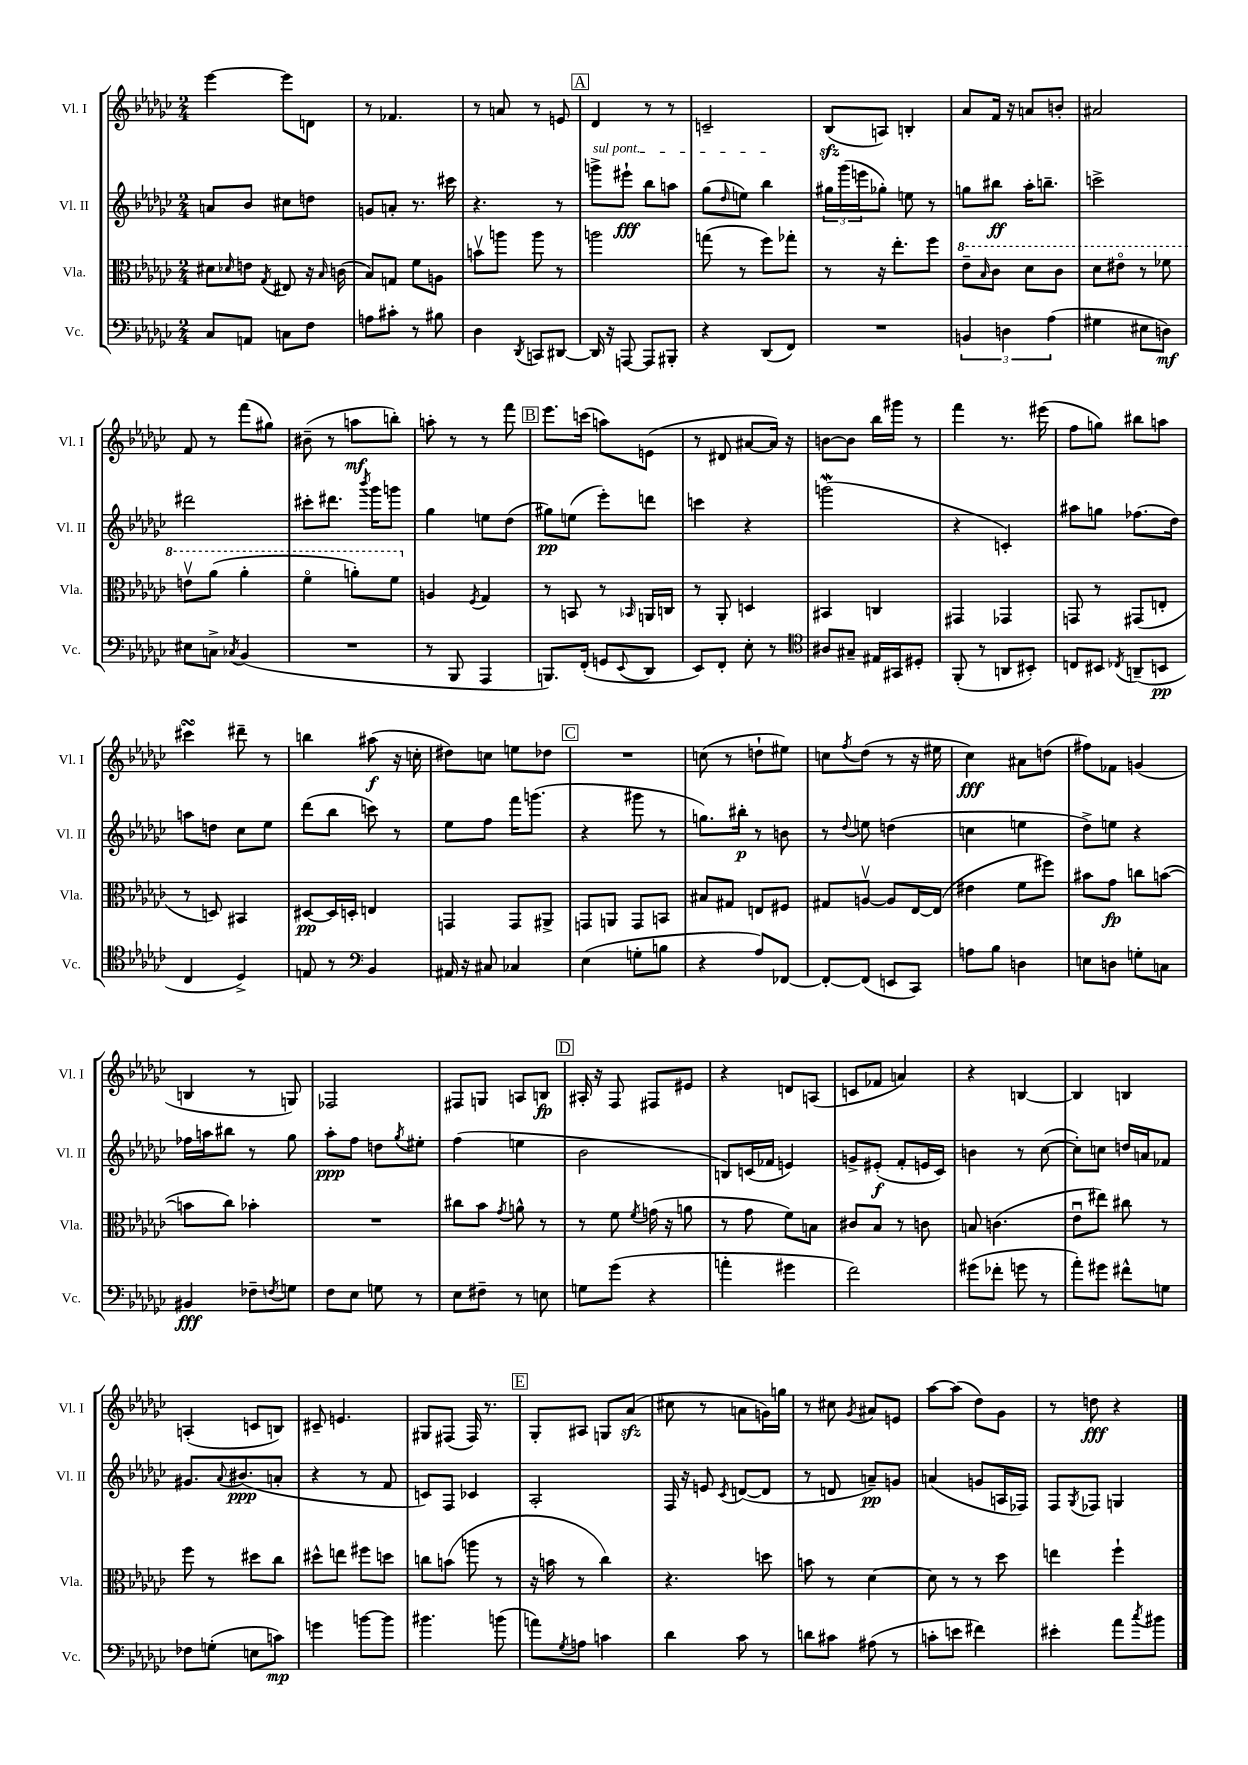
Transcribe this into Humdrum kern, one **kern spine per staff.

**kern	**dynam	**kern	**dynam	**kern	**dynam	**kern	**dynam
*part4	*part4	*part3	*part3	*part2	*part2	*part1	*part1
*staff4	*staff4	*staff3	*staff3	*staff2	*staff2	*staff1	*staff1
*I"Vc.	*	*I"Vla.	*	*I"Vl. II	*	*I"Vl. I	*
*I'Vc.	*	*I'Vla.	*	*I'Vl. II	*	*I'Vl. I	*
*clefF4	*	*clefC3	*	*clefG2	*	*clefG2	*
*k[b-e-a-d-g-c-]	*	*k[b-e-a-d-g-c-]	*	*k[b-e-a-d-g-c-]	*	*k[b-e-a-d-g-c-]	*
*M2/4	*	*M2/4	*	*M2/4	*	*M2/4	*
=117	=117	=117	=117	=117	=117	=117	=117
8C-/L	.	8d#X\L	.	8an/L	.	[4eee-\	.
.	.	16qqd-X/	.	.	.	.	.
8AAn/J	.	8en\J	.	8b-/J	.	.	.
.	.	8qG-/	.	.	.	.	.
8Cn\L	.	8E#X/	.	8cc#X\L	.	8eee-\L]	.
8F\J	.	16r	.	8ddn\J	.	8dn\J	.
.	.	16qqB-/	.	.	.	.	.
.	.	(16cn\	.	.	.	.	.
=118	=118	=118	=118	=118	=118	=118	=118
8An\L	.	8B-/L)	.	8gn/L	.	8r	.
8c#X'\J	.	8Gn/J	.	8an'/J	.	4.f-X/	.
8r	.	8f\L	.	8.r	.	.	.
8B#X\	.	8An\J	.	.	.	.	.
.	.	.	.	16ccc#X\	.	.	.
=119	=119	=119	=119	=119	=119	=119	=119
4D-\	.	8bnv\L	.	4.r	.	8r	.
.	.	8aan\J	.	.	.	8an/	.
8qDD-/	.	.	.	.	.	.	.
8CCn/L	.	8aa\	.	.	.	8r	.
[8DD#X/J	.	8r	.	8r	.	8en/	.
!!LO:REH:place=s1:t=A
=120	=120	=120	=120	=120	=120	=120	=120
!	!	!	!	!LO:TX:a:i:t=sul pont.	!	!	!
16DD#/]	.	2aan\	.	8gggn^\L	.	4d-/	.
16r	.	.	.	.	.	.	.
[8AAAn/	.	.	.	8eee#X`\J	fff	.	.
8AAA/L]	.	.	.	8bb-\L	.	8r	.
8BBB#X'/J	.	.	.	8aan\J	.	8r	.
=121	=121	=121	=121	=121	=121	=121	=121
4r	.	(8ggn\	.	(8gg-\L	.	2cn~/	.
.	.	.	.	16qqdd-/	.	.	.
.	.	8r	.	8een\J)	.	.	.
(8DD-/L	.	8ff\L)	.	4bb-\	.	.	.
8FF/J)	.	8gg-X'\J	.	.	.	.	.
=122	=122	=122	=122	=122	=122	=122	=122
2r	.	8r	.	24gg#X\LL	.	(8B-zz/L	.
.	.	.	.	(24ggg-\	.	.	.
.	.	.	.	24eeen\J	.	.	.
.	.	16r	.	8gg-X'\J)	.	8An/J)	.
.	.	8.ee-'\L	.	.	.	.	.
.	.	.	.	8een\	.	4Bn'/	.
.	.	8ff\J	.	8r	.	.	.
=123	=123	=123	=123	=123	=123	=123	=123
*	*	*8va	*	*	*	*	*
6BBn/	.	8ee-~\L	.	8ggn\L	.	8a-/L	.
.	.	16qqb-/	.	.	.	.	.
.	.	8cc-\J	.	8bb#X\J	ff	16f/Jk	.
6Dn\	.	.	.	.	.	.	.
.	.	.	.	.	.	16r	.
.	.	8dd-\L	.	16aa-'\KL	.	8an/L	.
.	.	.	.	8.bbn~\J	.	.	.
(6A-\	.	.	.	.	.	.	.
.	.	8cc-\J	.	.	.	8bn'/J	.
=124	=124	=124	=124	=124	=124	=124	=124
4G#X\	.	8dd-\L	.	2cccn^\	.	2a#X/	.
.	.	8ee#X\J	.	.	.	.	.
8E#X\L	.	8r	.	.	.	.	.
8Dn\J)	mf	8ff-X\	.	.	.	.	.
!!LO:LB:g=z
=125	=125	=125	=125	=125	=125	=125	=125
8E#X\L	.	8eenv\L	.	2ddd#X\	.	8f/	.
8Cn^\J	.	(8aa-\J	.	.	.	8r	.
8qC-X/	.	.	.	.	.	.	.
(4BB-/	.	4aa-'\	.	.	.	(8fff\L	.
.	.	.	.	.	.	8gg#X\J)	.
=126	=126	=126	=126	=126	=126	=126	=126
2r	.	4ff\	.	8ccc#X'\L	.	(8b#X~\	.
.	.	.	.	8.ddd#X\J	.	8r	.
.	.	8aan'\L)	.	.	.	8aan\L	mf
.	.	.	.	8qbbb-/	.	.	.
.	.	.	.	16ggg-\KL	.	.	.
.	.	8ff\J	.	8gggn\J	.	8bbn'\J)	.
=127	=127	=127	=127	=127	=127	=127	=127
*	*	*X8va	*	*	*	*	*
8r	.	4An/	.	4gg-\	.	8aan'\	.
8BBB-/	.	.	.	.	.	8r	.
.	.	8qF/	.	.	.	.	.
4AAA-/	.	4G-/	.	8een\L	.	8r	.
.	.	.	.	(8dd-\J	.	8fff\	.
!!LO:REH:place=s1:t=B
=128	=128	=128	=128	=128	=128	=128	=128
8.BBBn/L)	.	8r	.	8gg#X\L)	pp	8.eee-\L	.
.	.	8BBn/	.	(8een\J	.	.	.
(16FF'/Jk	.	.	.	.	.	(16cccn\Jk	.
8GGn/L	.	8r	.	8eee-'\L)	.	8aan\L)	.
8qqEE-/	.	16qqBB-X/	.	.	.	.	.
8DD-/J	.	16AAn/LL	.	8dddn\J	.	(8en\J	.
.	.	16Cn/JJ	.	.	.	.	.
=129	=129	=129	=129	=129	=129	=129	=129
8EE-/L)	.	8r	.	4cccn\	.	8r	.
8FF'/J	.	8AA-'/	.	.	.	8d#X/	.
8E-'\	.	4Dn/	.	4r	.	[8a#X/L	.
8r	.	.	.	.	.	16a#/Jk])	.
.	.	.	.	.	.	16r	.
=130	=130	=130	=130	=130	=130	=130	=130
*clefC4	*	*	*	*	*	*	*
8A#X/L	.	4BB#X/	.	(2gggnW\	.	[8bn\L	.
8G#X~/J	.	.	.	.	.	8b\J]	.
16E#X/LL	.	4Cn/	.	.	.	16bb-\LL	.
16GG#X/J	.	.	.	.	.	16ggg#X\JJ	.
8D#X'/J	.	.	.	.	.	8r	.
=131	=131	=131	=131	=131	=131	=131	=131
(8FF'/	.	4GG#X/	.	4r	.	4fff\	.
8r	.	.	.	.	.	.	.
8AAn/L	.	4GG-X/	.	4cn'/)	.	8.r	.
8BB#X'/J)	.	.	.	.	.	.	.
.	.	.	.	.	.	(16eee#X\	.
=132	=132	=132	=132	=132	=132	=132	=132
8Cn/L	.	8GGn/	.	8aa#X\L	.	8ff\L	.
8BB#X/J	.	8r	.	8ggn\J	.	8ggn\J)	.
8qC-X/	.	.	.	.	.	.	.
(8AAn~/L	.	(8GG#X/L	.	(8.ff-X\L	.	8bb#X\L	.
8BBn/J	pp	8En'/J	.	.	.	8aan\J	.
.	.	.	.	16dd-\Jk)	.	.	.
!!LO:LB:g=z
=133	=133	=133	=133	=133	=133	=133	=133
4C-/	.	8r	.	8aan\L	.	4ccc#XsSsS\	.
.	.	8Dn/)	.	8ddn\J	.	.	.
4D-^/)	.	4BB#X/	.	8cc-\L	.	8ddd#X~\	.
.	.	.	.	8ee-\J	.	8r	.
=134	=134	=134	=134	=134	=134	=134	=134
8En/	.	[8D#X/L	pp	(8ddd-\L	.	4bbn\	.
8r	.	16D#/L]	.	8bb-\J	.	.	.
.	.	16Dn'/JJ	.	.	.	.	.
*clefF4	*	*	*	*	*	*	*
4BB-/	.	4En/	.	8cccn\)	.	(8aa#X\	f
.	.	.	.	8r	.	16r	.
.	.	.	.	.	.	16ccn'\	.
=135	=135	=135	=135	=135	=135	=135	=135
16AA#X/	.	4GGn/	.	8ee-\L	.	8dd#X\L)	.
16r	.	.	.	.	.	.	.
8C#X/	.	.	.	8ff\J	.	8ccn\J	.
4C-X/	.	8GG/L	.	16fff\KL	.	8een\L	.
.	.	.	.	(8.gggn\J	.	.	.
.	.	8AA#X^/J	.	.	.	8dd-X\J	.
!!LO:REH:place=s1:t=C
=136	=136	=136	=136	=136	=136	=136	=136
(4E-\	.	8GGn/L	.	4r	.	2r	.
.	.	8AAn/J	.	.	.	.	.
8Gn'\L	.	8GG/L	.	8ggg#X\	.	.	.
8Bn\J	.	8BBn/J	.	8r	.	.	.
=137	=137	=137	=137	=137	=137	=137	=137
4r	.	8B#X/L	.	8.ggn\L)	.	(8ccn\	.
.	.	8G#X/J	.	.	.	8r	.
.	.	.	.	16bb#X'\Jk	p	.	.
8A-/L)	.	8En/L	.	8r	.	8ddn`\L	.
[8FF-X/J	.	8F#X/J	.	8bn\	.	8ee#X\J)	.
=138	=138	=138	=138	=138	=138	=138	=138
8FF-'/L_	.	8G#X/L	.	8r	.	8ccn\L	.
.	.	.	.	8qqdd-/	.	8qff/	.
(8FF-/J]	.	[8Anv/J	.	8een\	.	(8dd-\J	.
8EEn/L	.	8A/L]	.	(4ddn\	.	8r	.
8CC-/J)	.	[16E-/L	.	.	.	16r	.
.	.	(16E-/JJ]	.	.	.	16ee#X\	.
=139	=139	=139	=139	=139	=139	=139	=139
8An\L	.	4e#X\	.	4ccn\	.	4cc-\)	fff
8B-\J	.	.	.	.	.	.	.
4Dn\	.	8f\L	.	4een\	.	8a#X\L	.
.	.	8ff#X\J)	.	.	.	(8ddn\J	.
=140	=140	=140	=140	=140	=140	=140	=140
8En\L	.	8b#X\L	.	8dd-^\L)	.	8ff#X\L)	.
8Dn\J	.	8g-\J	fp	8een\J	.	8f-X\J	.
8Gn'\L	.	8ccn\L	.	4r	.	(4gn/	.
8Cn\J	.	([8bn\J	.	.	.	.	.
!!LO:LB:g=z
=141	=141	=141	=141	=141	=141	=141	=141
4BB#X/	fff	8bn\L]	.	16ff-X\LL	.	4Bn/	.
.	.	.	.	16aan\J	.	.	.
.	.	8cc-\J)	.	8bb#X\J	.	.	.
8F-X~\L	.	4b-X'\	.	8r	.	8r	.
8qFn/	.	.	.	.	.	.	.
8Gn\J	.	.	.	8gg-\	.	8Gn/)	.
=142	=142	=142	=142	=142	=142	=142	=142
8F\L	.	2r	.	8aa-'\L	ppp	2F-X/	.
8E-\J	.	.	.	8ff\J	.	.	.
8Gn\	.	.	.	8ddn\L	.	.	.
.	.	.	.	8qgg-/	.	.	.
8r	.	.	.	8ee#X'\J	.	.	.
=143	=143	=143	=143	=143	=143	=143	=143
8E-\L	.	8cc#X\L	.	(4ff\	.	8F#X/L	.
8F#X~\J	.	8b-\J	.	.	.	8Gn/J	.
.	.	8qg-/	.	.	.	.	.
8r	.	8an^^\	.	4een\	.	8An/L	.
8En\	.	8r	.	.	.	8Bn/J	fp
!!LO:REH:place=s1:t=D
=144	=144	=144	=144	=144	=144	=144	=144
8Gn\L	.	8r	.	2b-\	.	16A#X'/	.
.	.	.	.	.	.	16r	.
(8g-\J	.	8f\	.	.	.	8F/	.
.	.	8qf/	.	.	.	.	.
4r	.	(16gn\	.	.	.	8F#X/L	.
.	.	16r	.	.	.	.	.
.	.	8an\	.	.	.	8e#X/J	.
=145	=145	=145	=145	=145	=145	=145	=145
4an'\	.	8r	.	8Bn/L)	.	4r	.
.	.	8g-\	.	(16cn/L	.	.	.
.	.	.	.	16f-X/JJ	.	.	.
4g#X\	.	8f\L)	.	4en/)	.	8dn/L	.
.	.	8Bn\J	.	.	.	(8An/J	.
=146	=146	=146	=146	=146	=146	=146	=146
2f\)	.	8c#X/L	.	8gn^/L	.	8cn/L	.
.	.	8B-/J	.	(8e#X'/J	f	8f-X/J	.
.	.	8r	.	8f'/L	.	4an/)	.
.	.	8cn\	.	16en/L	.	.	.
.	.	.	.	16c-/JJ)	.	.	.
=147	=147	=147	=147	=147	=147	=147	=147
(8g#X\L	.	8Bn/	.	4bn\	.	4r	.
8f-X'\J	.	(4.cn\	.	.	.	.	.
8gn\	.	.	.	8r	.	[4Bn/	.
8r	.	.	.	([8cc-\	.	.	.
=148	=148	=148	=148	=148	=148	=148	=148
8a-'\L)	.	8e-u\L	.	8cc-'\L])	.	4B/]	.
8g#X\J	.	8ee#X\J)	.	8ccn\J	.	.	.
8f#X^^\L	.	8cc#X\	.	16ddn/LL	.	4Bn/	.
.	.	.	.	16an/J	.	.	.
8Gn\J	.	8r	.	8f-X/J	.	.	.
!!LO:LB:g=z
=149	=149	=149	=149	=149	=149	=149	=149
8F-X\L	.	8ff\	.	8.g#X/L	.	(4An'/	.
(8Gn'\J	.	8r	.	.	.	.	.
.	.	.	.	8qqa-/	.	.	.
.	.	.	.	(8.b#X/	ppp	.	.
8En\L	.	8dd#X\L	.	.	.	8cn/L	.
8cn\J)	mp	8cc-\J	.	8an'/J	.	8Bn/J)	.
=150	=150	=150	=150	=150	=150	=150	=150
4gn\	.	8dd#X^^\L	.	4r	.	8c#X~/	.
.	.	8een\J	.	.	.	4.en/	.
[8bn\L	.	8ff#X\L	.	8r	.	.	.
8b\J]	.	8ddn\J	.	8f/	.	.	.
=151	=151	=151	=151	=151	=151	=151	=151
4.b#X\	.	8ccn\L	.	8cn/L)	.	8G#X/L	.
.	.	(8bn\J	.	8F/J	.	(8F#X/J	.
.	.	8aan\	.	4c-X/	.	16F#/)	.
.	.	.	.	.	.	8.r	.
(8bn\	.	8r	.	.	.	.	.
!!LO:REH:place=s1:t=E
=152	=152	=152	=152	=152	=152	=152	=152
8an\L)	.	16r	.	2A-'/	.	8G-'/L	.
.	.	16bn\	.	.	.	.	.
8qG-/	.	.	.	.	.	.	.
8An\J	.	8r	.	.	.	8A#X/J	.
4cn\	.	4cc-\)	.	.	.	8Gn/L	.
.	.	.	.	.	.	(8a-zz/J	.
=153	=153	=153	=153	=153	=153	=153	=153
4d-\	.	4.r	.	16F/	.	8cc#X\	.
.	.	.	.	16r	.	.	.
.	.	.	.	8en/	.	8r	.
.	.	.	.	8qc-/	.	.	.
8c-\	.	.	.	([8dn/L	.	8an\L	.
8r	.	8ddn\	.	8d/J]	.	16gn\L)	.
.	.	.	.	.	.	16ggn\JJ	.
=154	=154	=154	=154	=154	=154	=154	=154
8dn\L	.	8bn\	.	8r	.	8r	.
8c#X\J	.	8r	.	8dn/	.	8cc#X\	.
.	.	.	.	.	.	8qg-/	.
(8A#X\	.	[4d-\	.	8an~/L)	pp	8a#X/L	.
8r	.	.	.	8gn/J	.	8en/J	.
=155	=155	=155	=155	=155	=155	=155	=155
8cn'\L	.	8d-\]	.	(4an/	.	[8aa-\L	.
8en\J	.	8r	.	.	.	(8aa-\J]	.
4f#X\)	.	8r	.	8gn/L	.	8dd-\L)	.
.	.	8dd-\	.	16An/L	.	8g-\J	.
.	.	.	.	16F-X/JJ)	.	.	.
=156	=156	=156	=156	=156	=156	=156	=156
4e#X'\	.	4een\	.	8F/L	.	8r	.
.	.	.	.	8qG-/	.	.	.
.	.	.	.	8F-X/J	.	8ddn\	fff
8a-\L	.	4ff`\	.	4Gn/	.	4r	.
8qcc-/	.	.	.	.	.	.	.
8b#X\J	.	.	.	.	.	.	.
==	==	==	==	==	==	==	==
*-	*-	*-	*-	*-	*-	*-	*-
